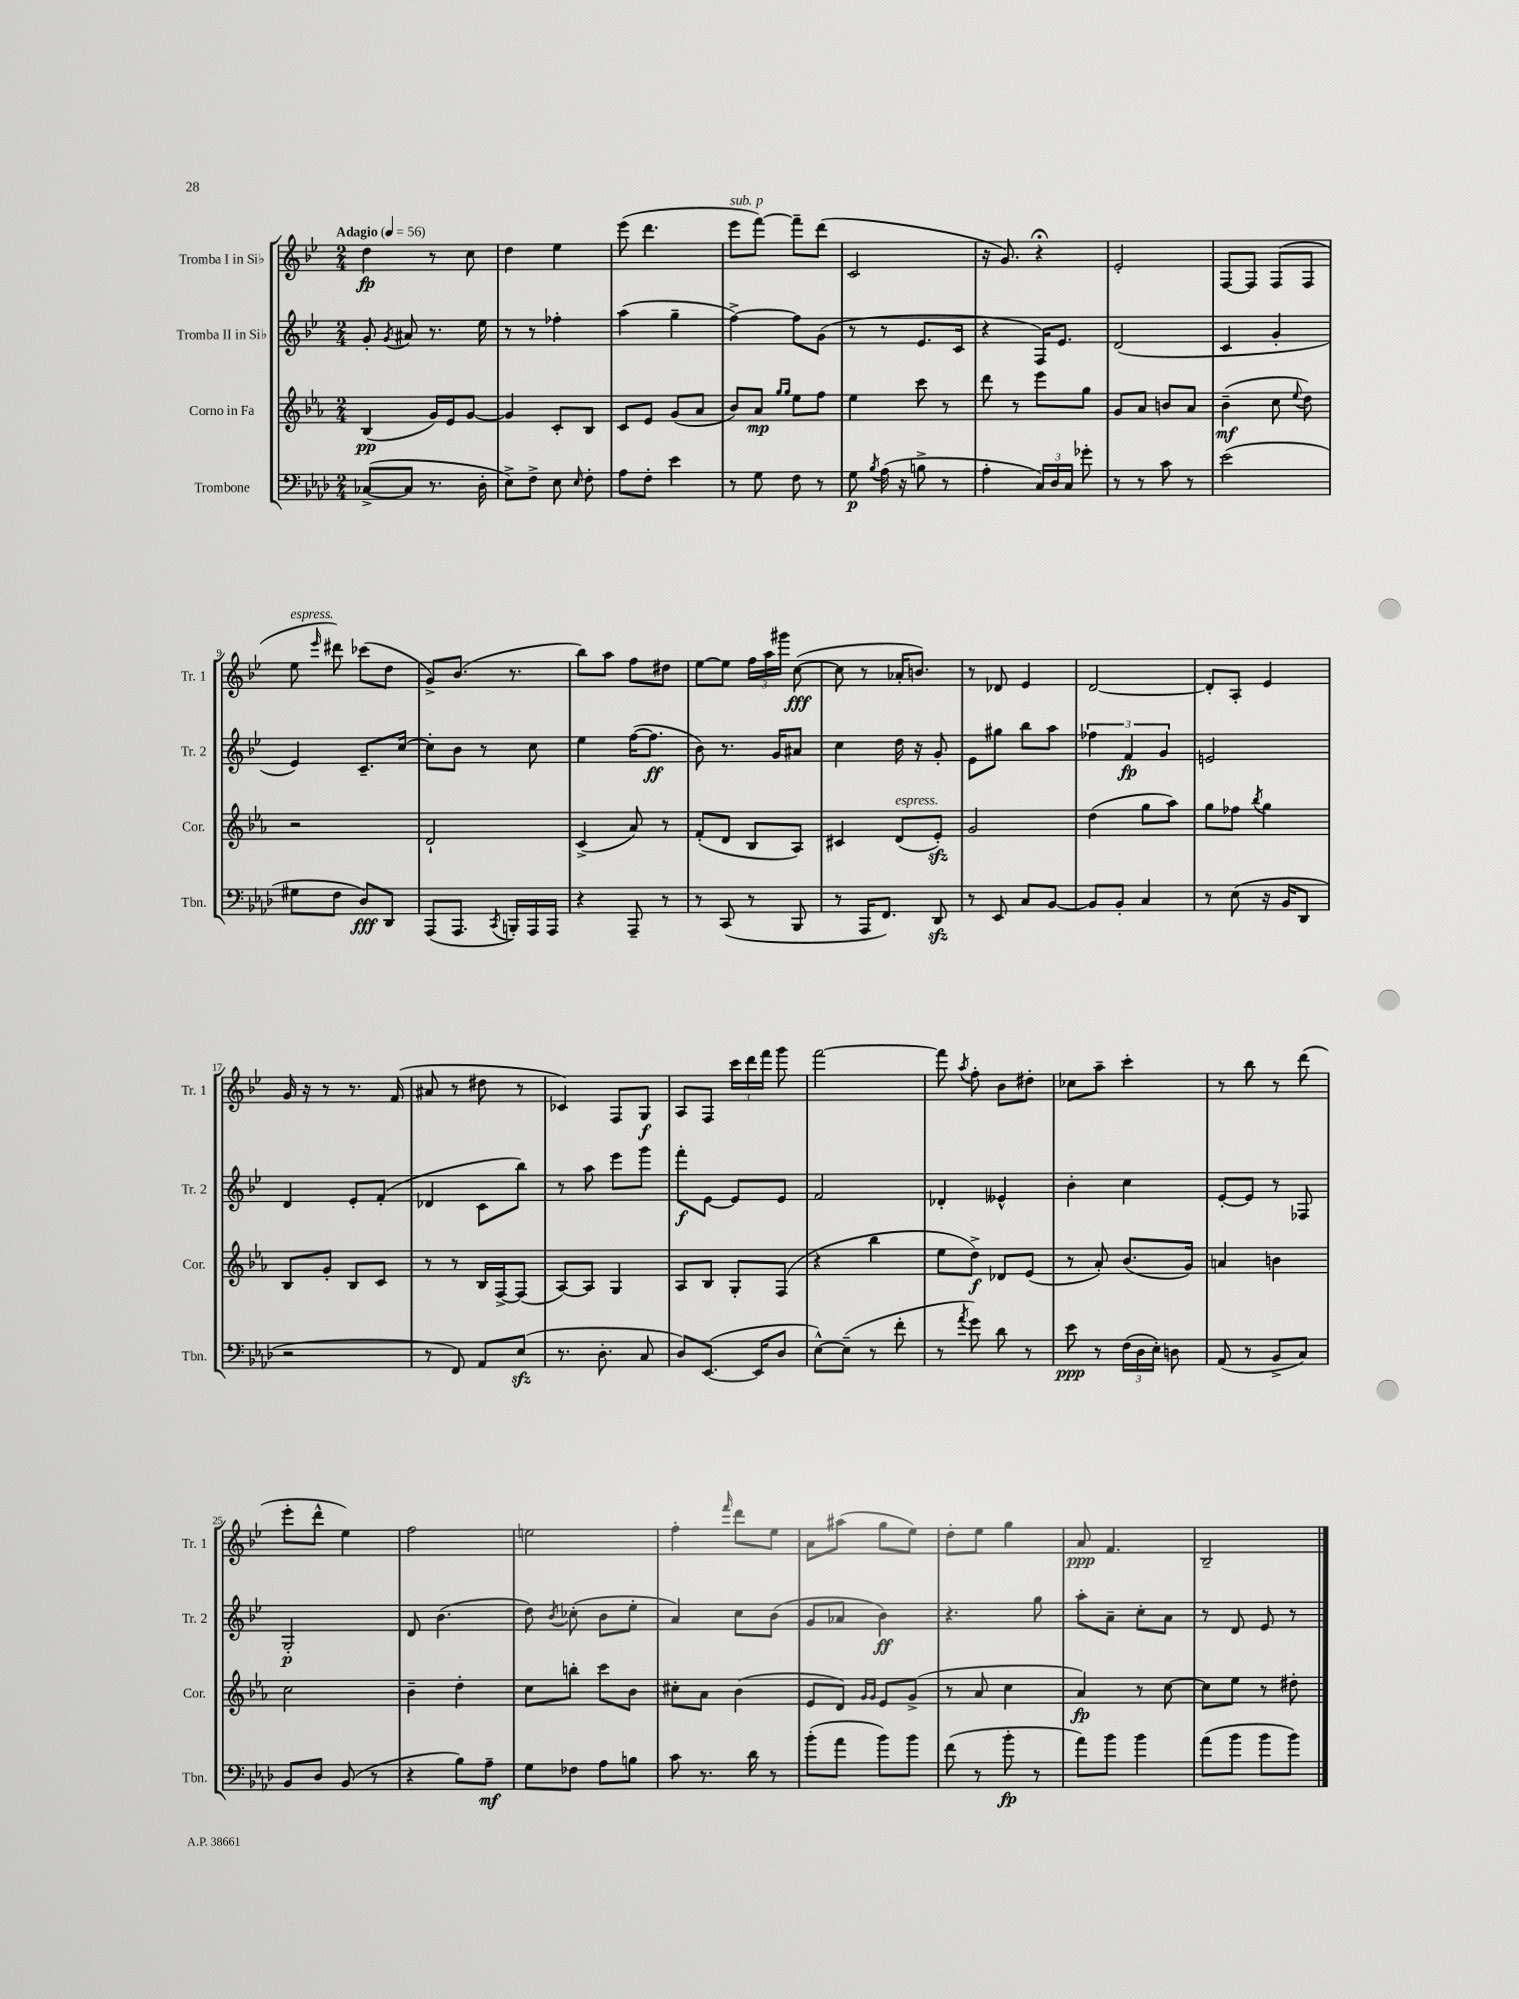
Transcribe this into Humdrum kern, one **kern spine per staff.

**kern	**kern	**kern	**kern
*staff4	*staff3	*staff2	*staff1
*clefF4	*clefG2	*clefG2	*clefG2
*k[b-e-a-d-]	*k[b-e-a-]	*k[b-e-]	*k[b-e-]
*M2/4	*M2/4	*M2/4	*M2/4
*MM56	*MM56	*MM56	*MM56
([8C-^	(4B-	8g'	4dd
.	.	8qg	.
8C-]	.	8a#	.
8.r	16g)	8.r	8r
.	16e-	.	.
.	[8g	.	8cc
16D-'	.	16ee-	.
=	=	=	=
8E-^)	4g]	8r	4dd
8F^	.	8r	.
8E-	8c'	4ff-'	4ee-
16qqE-	.	.	.
8F'	8B-	.	.
=	=	=	=
8A-	8c	(4aa	(8eee-
8F'	8e-	.	4.ddd
4e-	(8g	4gg~	.
.	8a-	.	.
=	=	=	=
8r	8b-)	[4ff^)	8eee-
8G	8a-	.	[8fff)
.	16qqgg	.	.
.	16qqgg	.	.
8F	8ee-	8ff]	8fff~]
8r	8ff	(8g	(8ddd
=	=	=	=
8G	4ee-	8r	2c
8qB-	.	.	.
(16A-	.	8r	.
16r	.	.	.
8B^	8ccc	8.e-	.
8r	8r	.	.
.	.	16c	.
=	=	=	=
4A-'	8ddd	4r	16r
.	.	.	8.g)
.	8r	.	.
24C)	8eee-	16F)	4r;
24D-	.	.	.
.	.	8.e-	.
24C	.	.	.
8g-'	8gg	.	.
=	=	=	=
8r	8g	(2d	2e-'
8r	8a-	.	.
8c	8b	.	.
8r	8a-	.	.
=	=	=	=
(2e-	(4b-~	4c	[8F
.	.	.	8F]
.	8cc	4g'	(8F
.	8qqee-	.	.
.	8dd)	.	8F
=	=	=	=
8G#	2r	4e-)	8ee-
.	.	.	16qqeee-
8F	.	.	8ddd#)
8D-)	.	8.c~	(8ccc-
8DD-	.	.	8dd
.	.	[16cc	.
=	=	=	=
(8AAA-	2d`	8cc']	8g^)
8.AAA-	.	8b-	(8.b-
.	.	8r	.
8qCC	.	.	.
16BBB')	.	.	8.r
16AAA-	.	8cc	.
16AAA-	.	.	.
=	=	=	=
4r	(4c^	4ee-	8bb-)
.	.	.	8aa
8AAA-~	8a-)	([16ff	8ff
.	.	8.ff]	.
8r	8r	.	8dd#
=	=	=	=
8r	(8f'	8b-)	[8ee-
(8CC	8d	8.r	8ee-]
8r	8B-	.	24ff
.	.	.	24aa
.	.	16g	.
.	.	.	24ggg#
8BBB-	8A-)	8a#	([8cc
=	=	=	=
8r	4c#	4cc	8cc]
16AAA-	.	.	8r
8.FF)	.	.	.
.	(8d	16dd	16a-'
.	.	16r	8.b)
8DD-	8e-')	8g'	.
=	=	=	=
8r	2g	8e-	8r
8EE-	.	8gg#	8d-
8C	.	8bb-	4e-
[8BB-	.	8aa	.
=	=	=	=
8BB-]	(4dd	6ff-	[2d
8BB-'	.	.	.
.	.	6f	.
4C	8gg	.	.
.	.	6g	.
.	8aa-)	.	.
=	=	=	=
8r	8gg	2e	8d']
(8E-	8ff-	.	8A'
.	8qbb-	.	.
16r	4gg	.	4e-
16BB-	.	.	.
8DD-	.	.	.
=	=	=	=
2r	8B-	4d	16g
.	.	.	16r
.	8g'	.	8r
.	8B-	8e-'	8.r
.	8c	(8f'	.
.	.	.	(16f
=	=	=	=
8r	8r	4d-	8a#
8FF)	8r	.	8r
8AA-	16B-	8c	8dd#
.	[16F^	.	.
(8E-	(8F]	8bb-)	8r
=	=	=	=
8.r	[8A-)	8r	4c-)
.	8A-]	8aa	.
8.D-'	.	.	.
.	4G	8eee-	8F
8C	.	8ggg	8G
=	=	=	=
8D-)	8A-	8fff'	8A
([8.EE-	8B-	[8e-	8F
.	8G'	8e-]	24ccc
.	.	.	24ddd
16EE-]	.	.	.
.	.	.	24fff
8D-	(8F	8e-	8ggg
=	=	=	=
[8E-^^)	4r	2f	[2fff
(8E-~]	.	.	.
8r	4bb-	.	.
8f'	.	.	.
=	=	=	=
8r	8ee-	4d-'	8fff]
8qa-	.	.	8qaa
8g)	8dd^)	.	8ff'
8d-	8d-	4e--^^	8b-
8r	(8e-	.	8dd#'
=	=	=	=
8e-	8r	4b-'	8cc-
8r	8a-')	.	8aa~
(24F	(8.b-	4cc	4ccc'
24D-	.	.	.
24E-')	.	.	.
8D	.	.	.
.	16g)	.	.
=	=	=	=
(8AA-	4a	[8e-'	8r
8r	.	8e-]	8bb-
8BB-^	4b	8r	8r
8C)	.	8F-	(8ddd
=	=	=	=
8BB-	2cc	2G'	8eee-'
8D-	.	.	8ddd^^
(8BB-	.	.	4ee-)
8r	.	.	.
=	=	=	=
4r	4b-~	8d	2ff
.	.	(4.b-	.
8B-)	4dd'	.	.
8A-~	.	.	.
=	=	=	=
8G	8cc	8dd)	2ee
.	.	8qb-	.
8F-	8bb'	(8cc-'	.
8A-	8ccc	8b-	.
8B	8b-	8ee-'	.
=	=	=	=
8c	8cc#'	4a)	4ff'
8.r	8a-	.	.
.	.	.	16qqfff
.	(4b-	8cc	8ddd
16d-	.	.	.
8r	.	(8b-	8ee-
=	=	=	=
(8b-'	8e-	8g	8a
8a-	8d)	8a-	(8aa#
.	16qqg	.	.
.	16qqg	.	.
8b-)	8e-	4b-)	8gg
8b-	(8g^	.	8ee-)
=	=	=	=
(8f	8r	4.r	8dd'
8r	8a-	.	8ee-
8b-'	4cc	.	4gg
8r	.	8gg	.
=	=	=	=
8a-)	4a-)	8aa'	8a
8b-	.	8a~	4.f
4b-	8r	8cc'	.
.	[8cc	8a	.
=	=	=	=
(8a-	8cc]	8r	2B-~
8b-	8ee-	8d	.
8b-	8r	8e-	.
8b-)	8dd#'	8r	.
==	==	==	==
*-	*-	*-	*-
